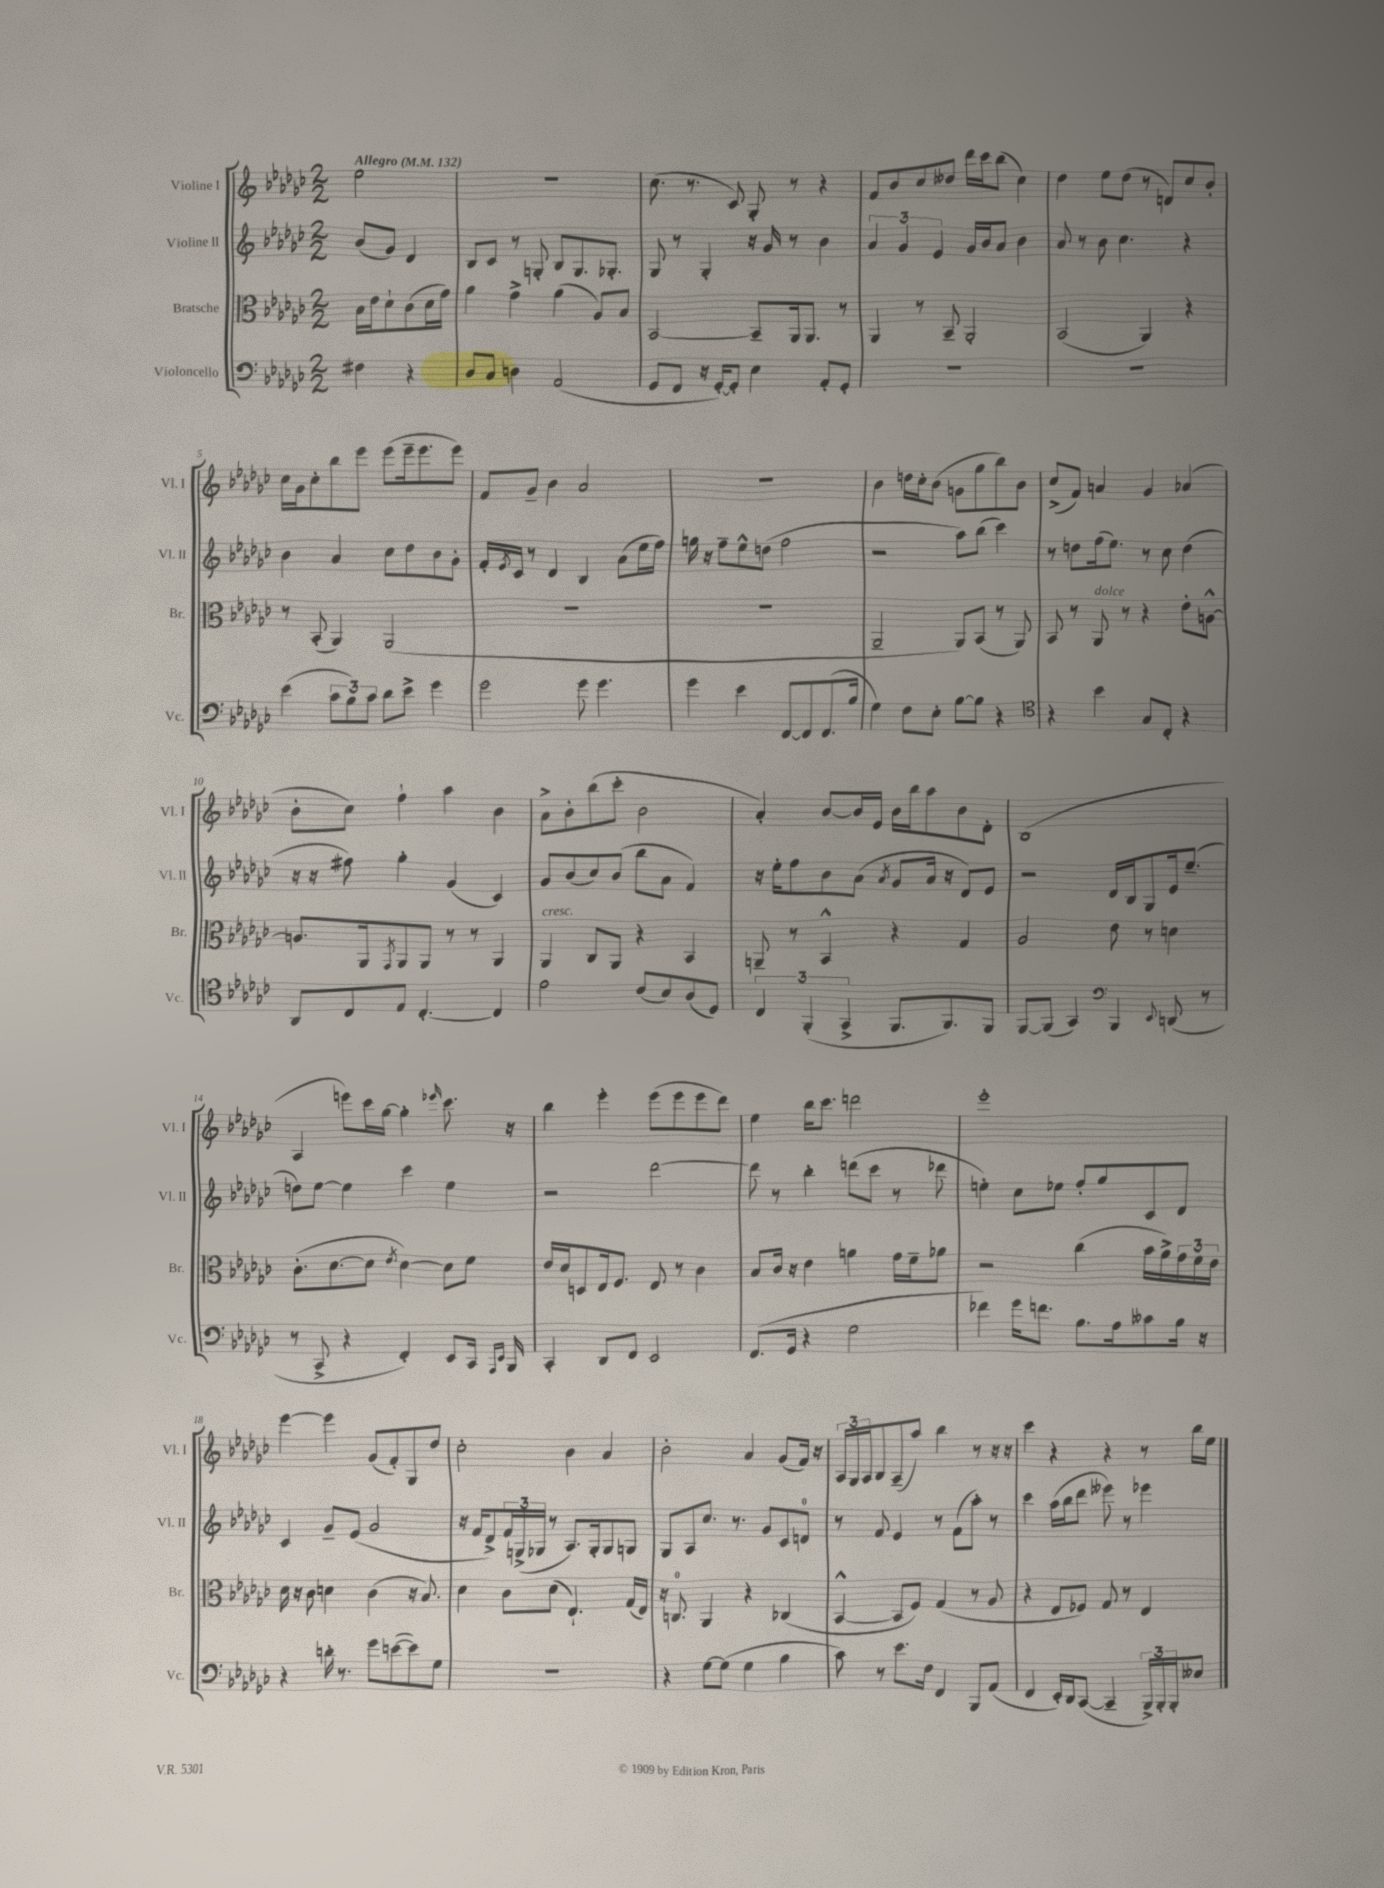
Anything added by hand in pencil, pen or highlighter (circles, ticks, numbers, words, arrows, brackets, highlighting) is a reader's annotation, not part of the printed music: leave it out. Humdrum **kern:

**kern	**kern	**kern	**kern
*staff4	*staff3	*staff2	*staff1
*clefF4	*clefC3	*clefG2	*clefG2
*k[b-e-a-d-g-c-]	*k[b-e-a-d-g-c-]	*k[b-e-a-d-g-c-]	*k[b-e-a-d-g-c-]
*M2/2	*M2/2	*M2/2	*M2/2
*MM132	*MM132	*MM132	*MM132
4F#	16B-	(8b-	2ee-
.	16e-	.	.
.	8d-`	8g-)	.
4r	(8c-	4d-	.
.	16d-	.	.
.	16g-)	.	.
=	=	=	=
8D-	4a-	8B-	1r
8C-	.	8c-	.
4D	4g-^	8r	.
.	.	8G'	.
(2AA-	(4a-	8B-	.
.	.	8.G	.
.	8A-)	.	.
.	.	8.G-'	.
.	8B-	.	.
=	=	=	=
8GG-	[2BB-	8G-	(8.cc-
8FF	.	8r	.
.	.	.	8.r
16r	.	4G-'	.
[16GG-')	.	.	.
8GG-']	.	.	8c-)
4E-	8BB-~]	16r	8G-'
.	.	16g-	.
.	16AA-	8r	8r
.	8.AA-	.	.
8AA-'	.	4b-	4r
8GG-'	8r	.	.
=	=	=	=
1r	4AA-	6a-	8f
.	.	.	8b-
.	.	6g-	.
.	8r	.	8cc-
.	.	6e-	.
.	8BB-~	.	8dd--
.	2AA-'	16g-	16ddd-
.	.	16b-	16ccc-
.	.	8a-	(8bb-
.	.	4b-	4cc-)
=	=	=	=
1r	(2BB-	8a-	4dd-
.	.	8r	.
.	.	8b-	8ee-
.	.	4.cc-	(8dd-
.	4AA-)	.	8r
.	.	.	8d)
.	4r	4r	8cc-
.	.	.	8b-'
=	=	=	=
(4e-	8r	4b-	16cc-
.	.	.	16g-
.	(8BB-'	.	8cc-'
12c-	4AA-)	4a-	8bb-
12B-)	.	.	.
.	.	.	8eee-
12c-	.	.	.
8d-	(2AA-	8cc-	(8eee-
8e-^	.	8dd-	16eee-~
.	.	.	8.eee-
4g-	.	8b-	.
.	.	8g-'	8eee-)
=	=	=	=
2g-	1r	16f'	8f
.	.	8qe-	.
.	.	16c-	.
.	.	8r	8g-~
.	.	4d-	4b-
8g-	.	4B-	2a-
4.g-	.	.	.
.	.	(8a-	.
.	.	16ee-	.
.	.	16ff)	.
=	=	=	=
4g-	1r	16gg	1r
.	.	16r	.
.	.	8ff~	.
4e-	.	8ee-^^	.
.	.	(8dd	.
[8FF	.	2ff	.
8FF]	.	.	.
(8.FF	.	.	.
16B-	.	.	.
=	=	=	=
4G-)	2AA-~	2r	4b-
8F	.	.	16dd
.	.	.	16cc-'
8E-'	.	.	(8b-
[8B-	8AA-)	8aa-)	8g
8B-]	(8BB-	(8bb-	8gg-
4r	8r	4ccc-)	8bb-)
.	8AA-)	.	8b-
=	=	=	=
*clefC4	*	*	*
4r	8BB-	8r	(8cc-^
.	8r	8dd	8f)
4b-	8AA-	(16ff	4a
.	.	8.ee-)	.
.	8r	.	.
8G-	4r	8r	4g-
8C-'	.	8cc-	.
4r	8e-'	(4dd	(4a-
.	[8A^^	.	.
=	=	=	=
8AA-	8.A]	16r	8b-'
.	.	16r	.
8C-	.	8ff#)	8cc-)
.	16AA-	.	.
.	8qGG-	.	.
8E-	8AA-	4gg-'	4ff`
[4.C-'	8AA-	.	.
.	8r	(4g-	4aa-
.	8r	.	.
4C-]	4AA-	4c-)	4b-
=	=	=	=
2e-	4AA-	8g-	8a-^
.	.	(8b-	8b-'
.	8C-	8cc-)	(8bb-
.	8AA-	(8b-	8ccc-'
(8c-	4r	8bb-	2b-
8B-)	.	8a-	.
(8A-	4BB-	4f)	.
8D-)	.	.	.
=	=	=	=
6C-	8AA~	16r	4a-')
.	.	16ee-'	.
.	8r	8ff	.
(6FF'	.	.	.
.	4BB-^^	8b-	[8b-
6GG-^	.	.	.
.	.	(8a-	16b-]
.	.	.	16e-
.	.	8qa-	.
8.FF	4r	8g-	16b-
.	.	.	16bb-
.	.	16a-	8aa-
8.FF)	.	16r	.
.	4G-	8d-)	8b-
8FF	.	8e-	8d-'
=	=	=	=
[8FF	2A-	2r	(1B-
(8FF]	.	.	.
4GG-)	.	.	.
*clefF4	*	*	*
4BBB-	8e-	16d-	.
.	.	16B-	.
.	8r	8G-	.
8qqEE-	.	.	.
(8DD	4d	16e-	.
.	.	(8.ee-~	.
8r	.	.	.
=	=	=	=
8r	(8.c-'	8dd)	4A-
8CC-^	.	[8ee-	.
.	[8.d-	.	.
4r	.	4ee-]	8eee)
.	8d-]	.	16ccc-
.	.	.	[16gg-
.	8qe-	.	.
4FF')	[4d-)	4ccc-	4gg-']
.	.	.	16qqeee-
8EE-	8d-]	4ee-	8.ccc-
16CC-	8f	.	.
16qqAAA-	.	.	.
16qqEE-	.	.	.
16BBB-	.	.	16r
=	=	=	=
4CC-'	16e-	2r	4bb-
.	16d-	.	.
.	8D	.	.
8DD-	16E-	.	4eee-'
.	8.F	.	.
8FF	.	.	.
2EE-	8E-	[2ddd-	(8eee-
.	8r	.	8eee-
.	4c-	.	8eee-
.	.	.	8ddd-)
=	=	=	=
(8.FF	8B-	8ddd-]	4ee-
.	16c-	8r	.
16GG-	16r	.	.
4r	4e-	4bb-'	16bb-
.	.	.	8.ccc-
2G-	4a	(8ddd	2ddd
.	.	8ccc-	.
.	16g-	8r	.
.	16f~	.	.
.	8a-	8ddd-	.
=	=	=	=
4f-)	2r	4ee')	1eee-'
16g-	.	8cc-	.
8.f	.	.	.
.	.	8ee-	.
8.B-	(4cc-	8ff'	.
.	.	8gg-	.
16A-	.	.	.
8c--	16b-	8c-	.
.	16a-^)	.	.
16B-	24g-	8d-	.
.	24f	.	.
16r	.	.	.
.	24e-	.	.
=	=	=	=
4r	16d-	4c-	[4eee-
.	16r	.	.
.	8c-	.	.
16d'	4d	8g-~	4eee-]
8.r	.	.	.
.	.	(8e-	.
8g-	(4c-	2g-	(8g-
([8e	.	.	8f')
8e])	16r	.	8G-
.	8.B-)	.	.
8G-	.	.	8dd-
=	=	=	=
1r	4d-	16r	2cc-'
.	.	16f	.
.	.	8d-^)	.
.	8c-	24f	.
.	.	(24G^	.
.	.	24G-	.
.	(8d-	8r	.
.	4.E-`)	8.A-)	4b-
.	.	16G-'	.
.	.	8G-	4a-
.	(16G-	8G	.
.	16E-)	.	.
=	=	=	=
4r	16r	8G-	2b-'
.	8.C	.	.
.	.	8A-	.
[8G-	4AA-	8.cc-	.
(8G-]	.	.	.
.	.	8.r	.
4G-	4r	.	4a-
.	.	8g-	.
4B-	(4C-	8c-	(8g-
.	.	8d	16f)
.	.	.	16r
=	=	=	=
8c-)	[4BB-^^	8r	24A-
.	.	.	24G-
.	.	.	24A-
8r	.	8f	8B-
8.e-	8BB-]	4e-	(8A-~
.	8F)	.	8aa-)
16F	.	.	.
4FF	(4G-	8r	4bb-
.	.	(8f	.
8BBB-	8r	8aa-')	8r
(8AA-	8A-	8r	16r
.	.	.	16r
=	=	=	=
4FF	4r	4ccc-	4ccc-
16EE-')	8E-	(16aa-	4r
16DD-	.	16bb-	.
([8CC-	8F-)	8ddd-	.
4CC-~]	8G-	8eee--)	4r
.	8r	8r	.
24BBB-^)	4E-	4eee-	8r
24BBB-'	.	.	.
24BBB-'	.	.	.
8E--	.	.	16bb-
.	.	.	16ee-
==	==	==	==
*-	*-	*-	*-
